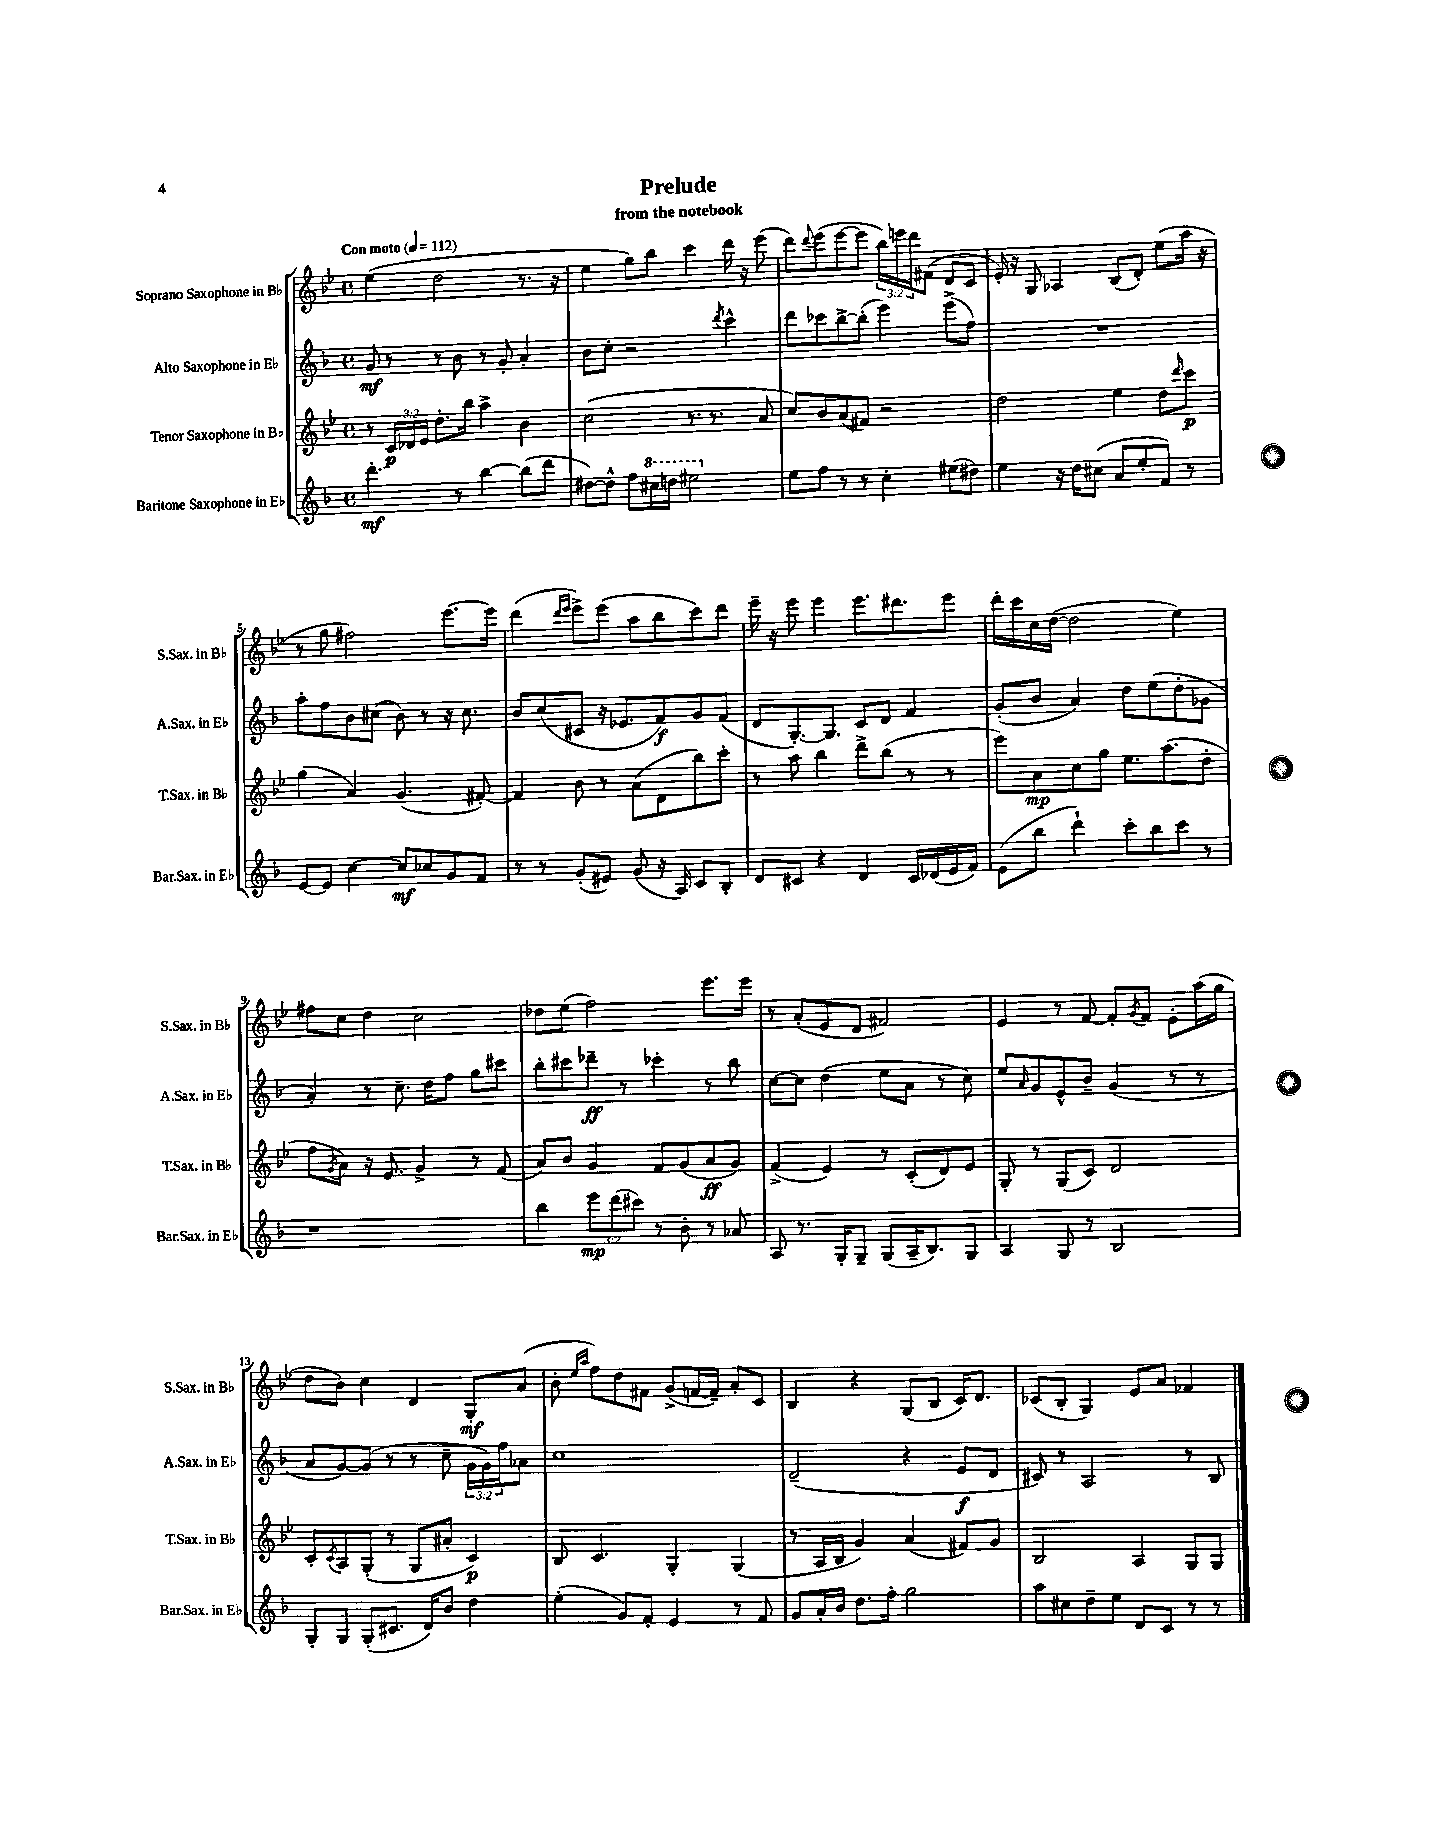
\header { title = "Prelude" subtitle = "from the notebook" }
<<
\new StaffGroup <<
\new Staff = "s0" \with { instrumentName = "Soprano Saxophone in Bb" shortInstrumentName = "S.Sax. in Bb" } {
    \clef treble \key bes \major \defaultTimeSignature \time 4/4 \override Staff.TupletNumber.text = #tuplet-number::calc-fraction-text \tempo "Con moto" 4 = 112
    ees''4( d''2 r8. r16 |
    ees''4 g''8) bes''8 c'''4 d'''16 r16 ees'''8( |
    d'''8) \appoggiatura { d'''8 } ees'''8( ees'''8~ ees'''8 \tuplet 3/2 { bes''16) e'''16 d'''16 } fis'8( d'8 c'8 |
    ees'16-.) r16 g8 aes4 bes8( d'8-.) ees''8( a''16 r16 |
    r8 g''8 fis''2) ees'''8.~ ees'''16 |
    d'''4( \grace { d'''16 ees'''16 } ees'''8->) ees'''8( a''8 bes''8 c'''8) d'''8 |
    ees'''16-- r16 ees'''8 ees'''4 ees'''8. dis'''8. ees'''8 |
    d'''16-. c'''16 c''16 d''16~( d''2 ees''4) |
    fis''8 c''8 d''4 c''2 |
    des''8 ees''8( f''2) ees'''8. ees'''16 |
    r8 a'8-.( ees'8 d'8 fis'2) |
    ees'4 r8 f'8~ f'8-. \acciaccatura { g'8 } f'8 ees'8-. a''16( g''16 |
    d''8 bes'8) c''4 d'4 g8-.\mf a'8( |
    bes'8-. \grace { ees''16 a''16 } f''8) d''8 fis'8 g'8->( f'16~ f'16--) a'8-. c'8 |
    bes4 r4 g8( bes8 c'16) d'8. |
    ces'8( bes8-. g4) ees'8 a'8 fes'4 \bar "|." |
}
\new Staff = "s1" \with { instrumentName = "Alto Saxophone in Eb" shortInstrumentName = "A.Sax. in Eb" } {
    \clef treble \key f \major \defaultTimeSignature \time 4/4 \override Staff.TupletNumber.text = #tuplet-number::calc-fraction-text
    g'8\mf r8 r8 bes'8 r8 g'8-. a'4-. |
    bes'8 c''8-. r2 \acciaccatura { d'''8 } c'''4-^ |
    d'''8 ces'''8 bes''8~-> bes''8-.( e'''4) e'''8->( f''8) |
    R1 |
    a''8-. f''8 bes'8 cis''8( bes'8) r8 r16 cis''8. |
    bes'8 c''8( cis'8 r16 ees'8. f'8\f) g'8 f'8( |
    d'8 g8.~-.) g8. c'8 d'8 f'4 |
    g'8-.( bes'8 a'4) d''8 e''8( d''8-. ges'8 |
    a'4-.) r8 c''8.-- d''16 f''8 g''8 cis'''8 |
    bes''8-. cis'''8 des'''8--\ff r8 ces'''4-. r8 bes''8 |
    c''8~ c''8 d''4( e''8 a'8 r8 c''8) |
    e''8 \grace { a'16 } g'8 e'8-^ bes'8-- g'4( r8 r8 |
    a'8 g'8~) g'8( r8 r8 c''8-- \tuplet 3/2 { g'16 g'16) f''16 } aes'8 |
    c''1 |
    d'2--( r4 e'8\f d'8 |
    cis'8) r8 a2 r8 bes8 \bar "|." |
}
\new Staff = "s2" \with { instrumentName = "Tenor Saxophone in Bb" shortInstrumentName = "T.Sax. in Bb" } {
    \clef treble \key bes \major \defaultTimeSignature \time 4/4 \override Staff.TupletNumber.text = #tuplet-number::calc-fraction-text
    r8 \tuplet 3/2 { c'16\p des'16 ees'16 } d''8.-. bes''16 a''4-> bes'4 |
    c''2( r8. r8. a'8 |
    c''8) bes'8 a'8( fis'8) r2 |
    d''2 ees''4 d''8 \grace { d'''16 } c'''8\p |
    g''4( a'4) g'4.( fis'8~-.) |
    fis'4 bes'8 r8 a'8( d'8 bes''8) c'''8-. |
    r8 a''8 bes''4 d'''8-> bes''8( r8 r8 |
    ees'''8) a'8\mp c''8 g''8 ees''8. a''8.( d''8-. |
    f''8 \acciaccatura { g'8 } a'8) r16 ees'8. g'4-> r8 f'8( |
    a'8) bes'8 g'4 f'8 g'8( a'8\ff g'8) |
    f'4->( ees'4) r8 c'8-.( d'8) ees'8 |
    g8-. r8 g8( c'8) d'2 |
    c'8-. \acciaccatura { c'8 } a8 g8-.( r8 g8 ais'8-. c'4\p) |
    bes8 c'4. g4-. g4( |
    r8 a16 bes16 g'4) a'4( fis'8) g'8 |
    bes2 a4 g8 g8 \bar "|." |
}
\new Staff = "s3" \with { instrumentName = "Baritone Saxophone in Eb" shortInstrumentName = "Bar.Sax. in Eb" } {
    \clef treble \key f \major \defaultTimeSignature \time 4/4 \override Staff.TupletNumber.text = #tuplet-number::calc-fraction-text
    d'''4.-.\mf r8 bes''4~ bes''8( d'''8 |
    dis''8~) dis''8-^ f''8 \ottava #1 cis'''16 d'''!16 eis'''2 \ottava #0 |
    e''8 f''8 r8 r8 c''4-. eis''8( dis''8) |
    e''4 r16 d''16 cis''8( a'8 e''8-. f'8) r8 |
    e'8~ e'8 c''4~ c''8\mf ces''8 g'8 f'8 |
    r8 r8 g'8-.( eis'8) g'8( r16 a16) c'8 bes8-. |
    d'8 cis'8 r4 d'4 cis'16 des'16( e'16 f'16) |
    e'8( bes''8 d'''4-!) c'''8-. bes''8 c'''8 r8 |
    r1 |
    bes''4 \tuplet 3/2 { e'''8\mp d'''8( cis'''8) } r8 bes'8-. r8 aes'8 |
    a8 r8. g16-. g8-- g8( a16-- bes8.) g8 |
    a4 g8 r8 bes2 |
    g8-. g8 g8-.( cis'8. d'16) bes'8 d''4 |
    e''4-.( g'8) f'8-. e'4 r8 f'8 |
    g'8 a'16-. bes'16 d''8. f''16-. g''2 |
    a''8 cis''8 d''8-- e''8 d'8 c'8 r8 r8 \bar "|." |
}
>>
>>
